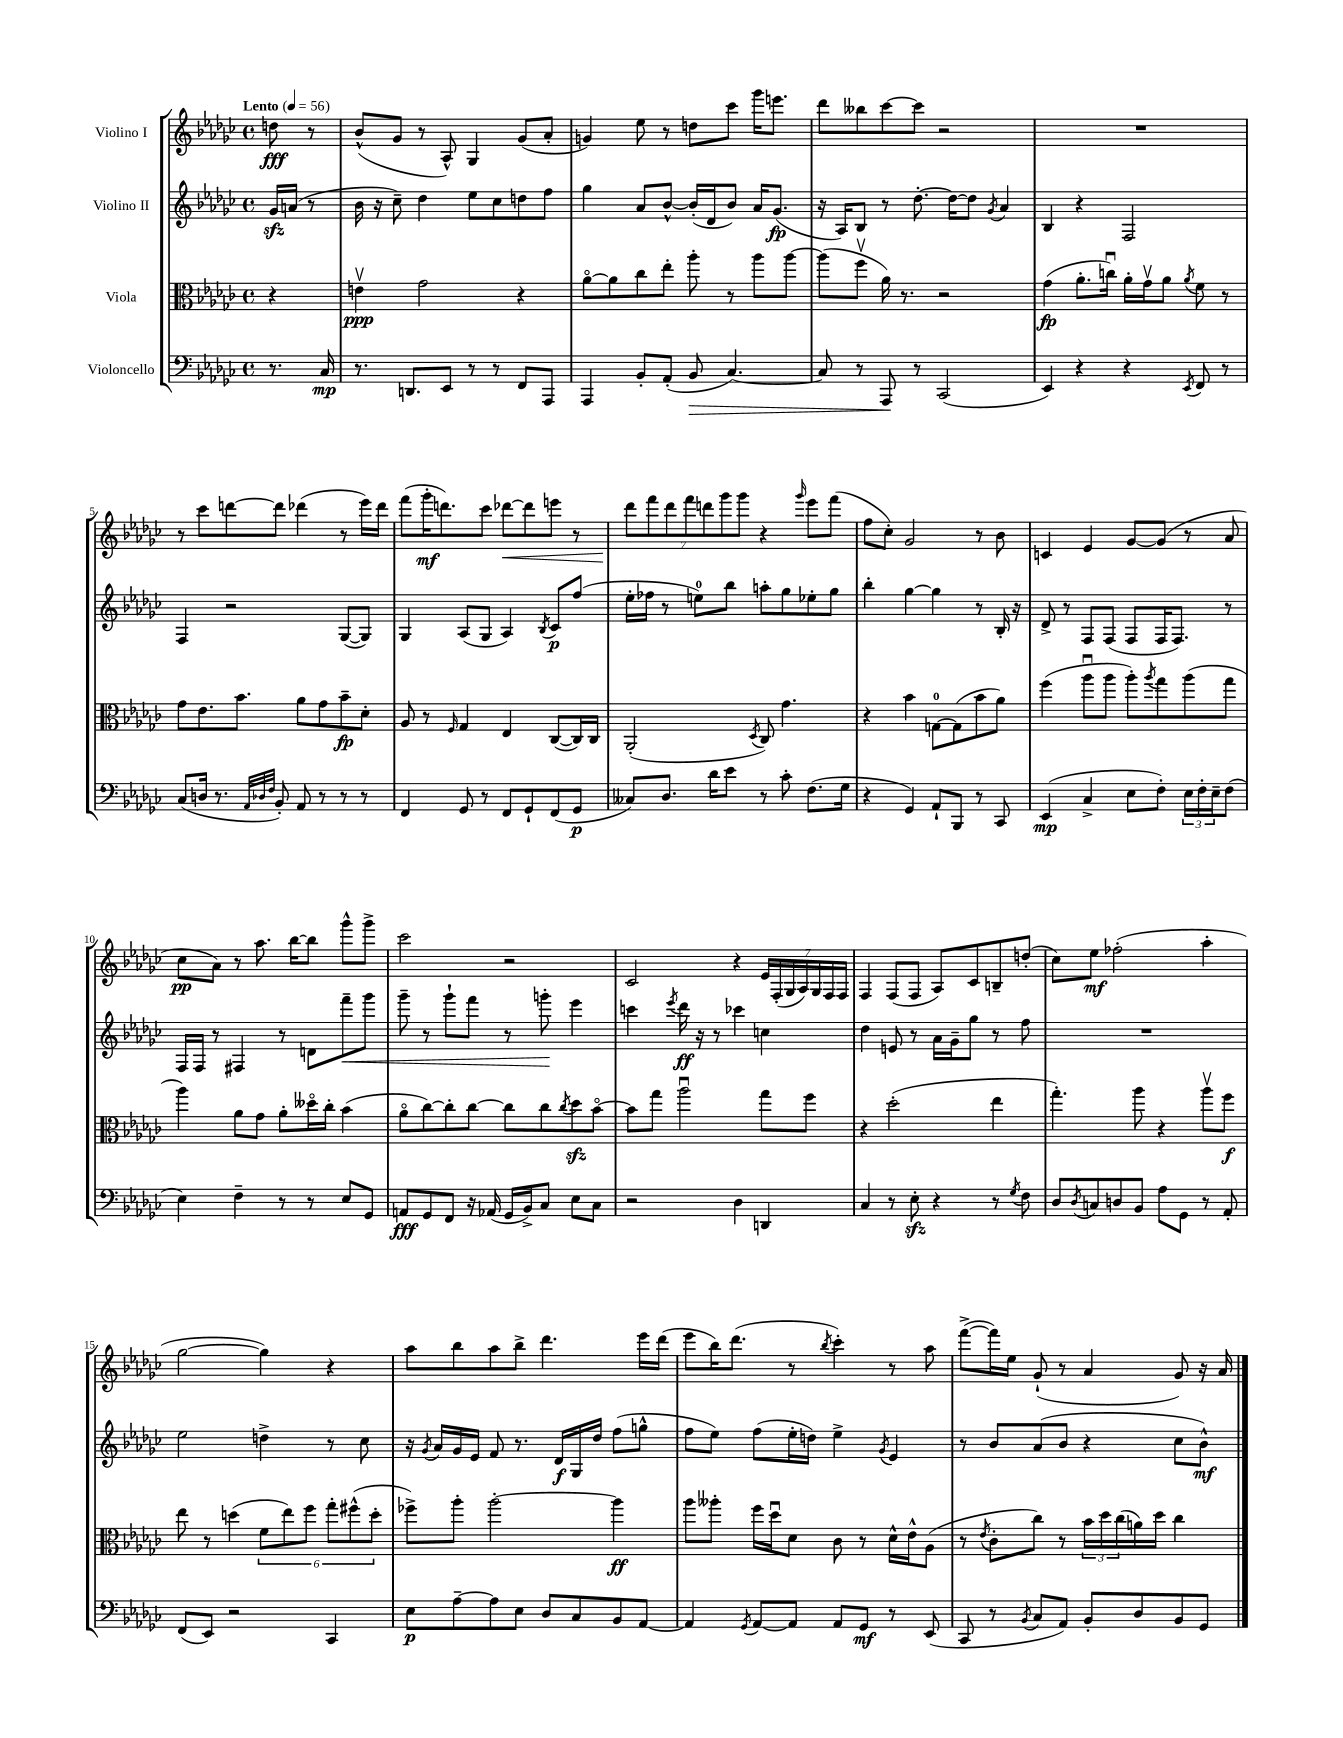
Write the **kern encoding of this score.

**kern	**kern	**kern	**kern
*staff4	*staff3	*staff2	*staff1
*clefF4	*clefC3	*clefG2	*clefG2
*k[b-e-a-d-g-c-]	*k[b-e-a-d-g-c-]	*k[b-e-a-d-g-c-]	*k[b-e-a-d-g-c-]
*M4/4	*M4/4	*M4/4	*M4/4
*met(c)	*met(c)	*met(c)	*met(c)
*MM56	*MM56	*MM56	*MM56
8.r	4r	16g-/LL	8dd\
.	.	(16a/JJ	.
.	.	8r	8r
16C-/	.	.	.
=	=	=	=
8.r	4ev\	16b-\	(8b-^^/L
.	.	16r	.
.	.	8cc-~\)	8g-/J
8.DD/L	.	.	.
.	2g-\	4dd-\	8r
8EE-/J	.	.	8A-^^/)
8r	.	8ee-\L	4G-/
8r	.	8cc-\	.
8FF/L	4r	8dd\	(8g-/L
8AAA-/J	.	8ff\J	8a-'/J
=	=	=	=
4AAA-/	[8a-o\L	4gg-\	4g/)
.	8a-\]	.	.
8BB-'/L	8cc-\	8a-/L	8ee-\
(8AA-'/J	8ee-'\J	[8b-^^/J	8r
8BB-/	8aa-'\	(16b-'/]LL	8dd\L
.	.	16d-/J	.
[4.C-/)	8r	8b-/J)	8ccc-\J
.	8aa-\L	16a-/LK	16ggg-\LK
.	.	(8.g-/J	8.eee\J
.	[8aa-\J	.	.
=	=	=	=
8C-/]	(8aa-\]L	16r	8ddd-\L
.	.	16A-/LK)	.
8r	8ffv\J	8B-/J	8bb--\
8AAA-/	16a-\)	8r	[8ccc-\
.	8.r	.	.
8r	.	[8.dd-'\	8ccc-\]J
(2CC-/	2r	.	2r
.	.	16dd-\_LK	.
.	.	8dd-\]J	.
.	.	8qg-/	.
.	.	4a-/	.
=	=	=	=
4EE-/)	(4g-\	4B-/	1r
4r	8.a-'\L	4r	.
.	16ccu\Jk)	.	.
4r	16a-'\LL	2F/	.
.	16g-v\J	.	.
.	8a-\J	.	.
8qEE-/	8qa-/	.	.
8FF/	8f\	.	.
8r	8r	.	.
=	=	=	=
(8C-/L	8g-\L	4F/	8r
16D/Jk	8.e-\	.	8ccc-\L
8.r	.	.	.
.	.	2r	[8ddd\
.	8.b-\J	.	.
32qqAA-/LLL	.	.	.
32qqD-/	.	.	.
32qqF/JJJ	.	.	.
8BB-'/)	.	.	8ddd\]J
8AA-/	8a-\L	.	(4ddd-\
8r	8g-\	.	.
8r	8b-~\	([8G-/L	8r
8r	8d-'\J	8G-/]J)	16eee-\LL)
.	.	.	16ddd-\JJ
=	=	=	=
4FF/	8A-/	4G-/	(8fff\L
.	8r	.	16ggg-'\K
.	.	.	8.ddd\)
.	16qqF/	.	.
8GG-/	4G-/	(8A-/L	.
8r	.	8G-/J	8ccc-\J
8FF/L	4E-/	4A-/)	[8ddd-\L
8GG-`/	.	.	8ddd-\]
.	.	8qB-/	.
(8FF/	([8C-/L	8c-/L	8eee\J
8GG-/J	16C-/]L)	(8ff/J	8r
.	16C-/JJ	.	.
=	=	=	=
8C--/L)	(2AA-'/	16ee-'\LL	14ddd-\L
.	.	16ff-\JJ	.
.	.	.	14fff\
8.D-/J	.	8r	.
.	.	.	14ddd-\
.	.	.	14fff\
.	.	8ee\L)	.
.	.	.	14ddd\
16d-\LK	.	.	.
.	.	.	14ggg-\
8e-\J	.	8bb-\J	.
.	.	.	14ggg-\J
.	8qD-/	.	.
8r	8C-/)	8aa'\L	4r
8c-'\	4.g-\	8gg-\	.
.	.	.	16qqggg-/
(8.F\L	.	8ee-'\	8eee-\L
.	.	8gg-\J	(8fff\J
16G-\Jk	.	.	.
=	=	=	=
4r	4r	4bb-'\	8ff\L
.	.	.	8cc-'\J)
4GG-/)	4b-\	[4gg-\	2g-/
8AA-`/L	[8G\L	4gg-\]	.
8BBB-/J	(8G\]	.	.
8r	8b-\	8r	8r
8CC-/	8a-\J)	16B-'/	8b-\
.	.	16r	.
=	=	=	=
(4EE-/	(4ff\	8d-^/	4c/
.	.	8r	.
4C-^/	8aa-u\L	8F/L	4e-/
.	8aa-\J	(8F/J	.
8E-\L	8aa-'\L)	8F/L	[8g-/L
.	8qaa-/	.	.
8F'\J)	8gg-\	16F/K	(8g-/]J
.	.	8.F/J)	.
24E-\LL	(8aa-\	.	8r
24F'\	.	.	.
24E-~\J	.	.	.
(8F\J	8gg-\J	8r	8a-/
=	=	=	=
4E-\)	4aa-\)	16F/LL	8cc-\L
.	.	16F/JJ	.
.	.	8r	8a-\J)
4F~\	8a-\L	4F#/	8r
.	8g-\J	.	8.aa-\
8r	8a-'\L	8r	.
.	.	.	[16bb-\LK
8r	16dd--o\L	8d\L	8bb-\]J
.	16cc-'\JJ	.	.
8E-/L	(4b-\	8fff~\	8ggg-^^\L
8GG-/J	.	8ggg-\J	8ggg-^\J
=	=	=	=
8AA/L	8a-o\L	8ggg-~\	2ccc-\
8GG-/	[8cc-\)	8r	.
8FF/J	8cc-'\]	8ggg-`\L	.
16r	[8cc-\J	8fff\J	.
(16AA-/	.	.	.
16GG-/LL	8cc-\]L	8r	2r
16BB-^/J)	.	.	.
8C-/J	8cc-\	8ggg'\	.
.	8qcc-/	.	.
8E-\L	8dd-\	4eee-\	.
8C-\J	[8b-o\J	.	.
=	=	=	=
2r	8b-\]L	4ccc\	2c-/
.	8gg-\J	.	.
.	.	8qeee-/	.
.	2aa-u\	16ddd-\	.
.	.	16r	.
.	.	8r	.
4D-\	.	4ccc-\	4r
4DD/	8gg-\L	4cc\	28e-/LL
.	.	.	(28F'/
.	.	.	28G-/
.	.	.	28A-/)
.	8ff\J	.	.
.	.	.	28G-/
.	.	.	28F/
.	.	.	28F/JJ
=	=	=	=
4C-/	4r	4dd-\	4F/
8r	(2dd-'\	8e/	(8F/L
8E-'\	.	8r	8F/J
4r	.	16a-\LL	8A-/L)
.	.	16g-~\J	.
.	.	8gg-\J	8c-/
8r	4ee-\	8r	8B~/
8qG-/	.	.	.
8F\	.	8ff\	(8dd'/J
=	=	=	=
8D-/L	4.gg-'\)	1r	8cc-\L)
8qD-/	.	.	.
8C/	.	.	8ee-\J
8D/	.	.	(2ff-'\
8BB-/J	8aa-\	.	.
8A-\L	4r	.	.
8GG-\J	.	.	.
8r	8aa-v\L	.	4aa-'\
8AA-'/	8ff\J	.	.
=	=	=	=
(8FF/L	8ee-\	2ee-\	[2gg-\
8EE-/J)	8r	.	.
2r	(4dd\	.	.
.	12f\L	4dd^\	4gg-\])
.	12ee-\)	.	.
.	12ff\J	.	.
4CC-/	12gg-'\L	8r	4r
.	(12ff#^^\	.	.
.	.	8cc-\	.
.	12dd'\J	.	.
=	=	=	=
8E-\L	8ff-^\L)	16r	8aa-\L
.	.	8qg-/	.
.	.	16a-/LL	.
[8A-~\	8aa-'\J	16g-/	8bb-\
.	.	16e-/JJ	.
8A-\]	[2aa-'\	8f/	8aa-\
8E-\J	.	8.r	8bb-^\J
8D-/L	.	.	4.ddd-\
.	.	16d-/LL	.
8C-/	.	16G-/	.
.	.	16dd-/JJ	.
8BB-/	4aa-\]	(8ff\L	.
[8AA-/J	.	8gg^^\J	16eee-\LL
.	.	.	(16ddd-\JJ
=	=	=	=
4AA-/]	8aa-\L	8ff\L	8eee-\L
.	8aa--'\J	8ee-\J)	16bb-\K)
.	.	.	(8.ddd-\J
8qGG-/	.	.	.
[8AA-/L	16ff\LL	(8ff\L	.
.	16dd-u\J	.	.
8AA-/]J	8d-\J	16ee-'\L	8r
.	.	16dd\JJ)	.
.	.	.	8qbb-/
8AA-/L	8c-\	4ee-^\	4ccc-'\)
8GG-/J	8r	.	.
.	.	8qg-/	.
8r	16d-^^\LL	4e-/	8r
.	16e-^^\J	.	.
(8EE-/	(8A-\J	.	8aa-\
=	=	=	=
8CC-/	8r	8r	([8fff^\L
.	8qe-/	.	.
8r	8c-'\L	8b-/L	16fff\]L)
.	.	.	16ee-\JJ
8qBB-/	.	.	.
8C-/L	8cc-\J)	(8a-/	(8g-`/
8AA-/J)	8r	8b-/J	8r
8BB-'/L	24b-\LL	4r	4a-/
.	24dd-\	.	.
.	(24cc-\	.	.
8D-/	16a\)	.	.
.	16dd-\JJ	.	.
8BB-/	4cc-\	8cc-\L	8g-/)
8GG-/J	.	8b-^^\J)	16r
.	.	.	16a-/
==	==	==	==
*-	*-	*-	*-
